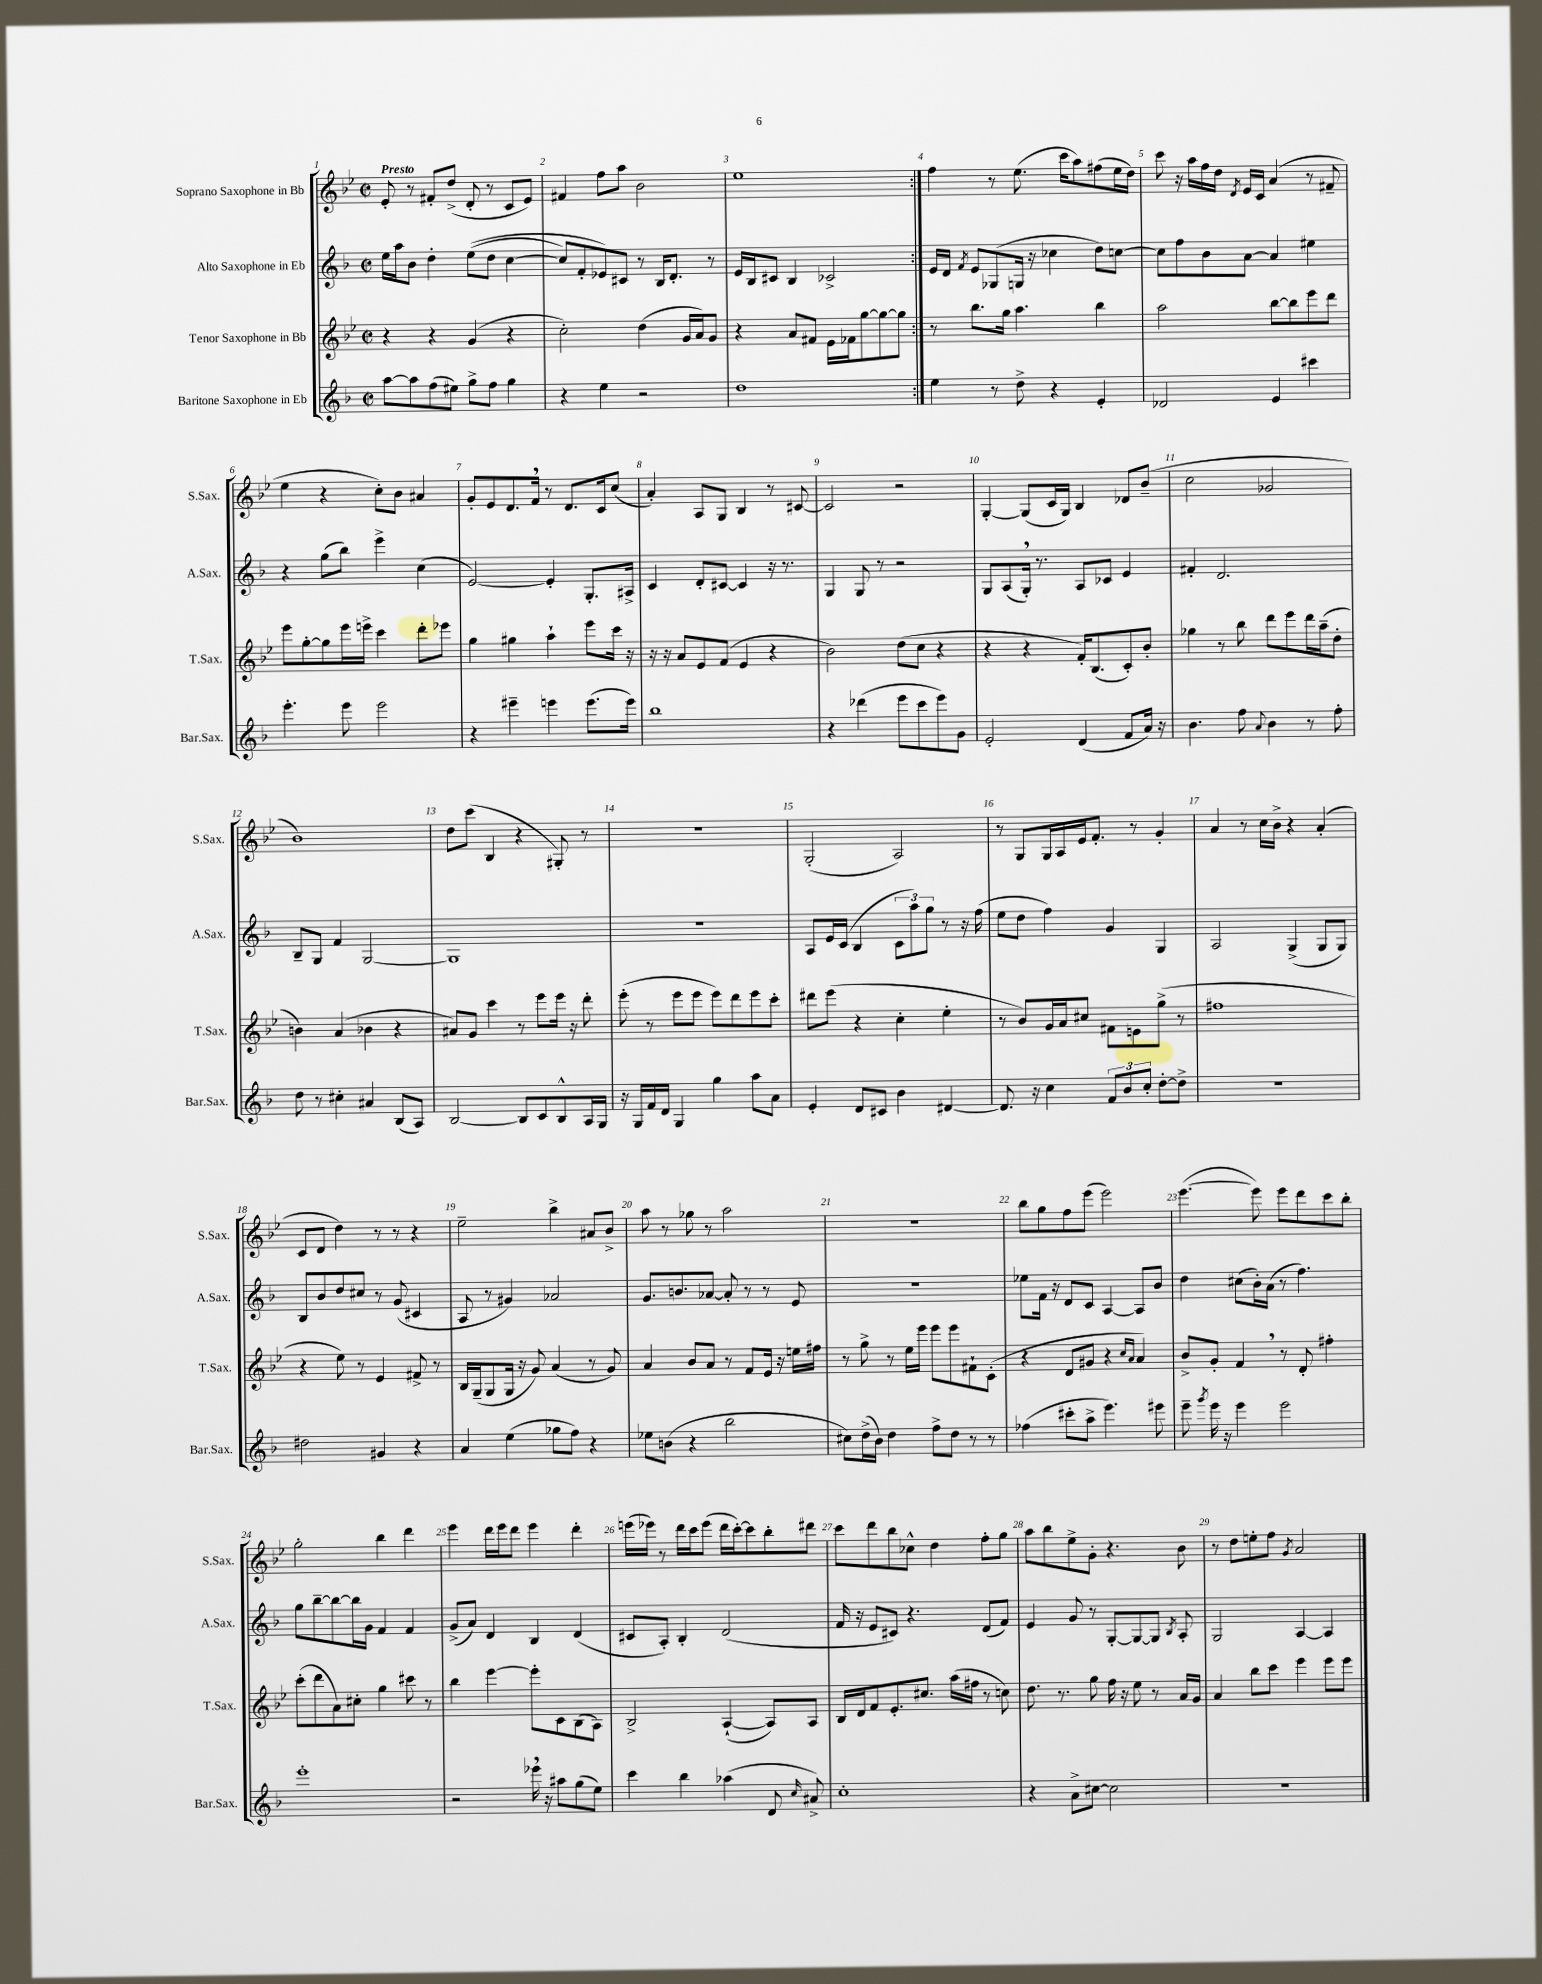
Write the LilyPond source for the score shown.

<<
\new StaffGroup <<
\new Staff = "s0" \with { instrumentName = "Soprano Saxophone in Bb" shortInstrumentName = "S.Sax." } {
    \clef treble \key bes \major \defaultTimeSignature \time 2/2 \tempo "Presto"
    \autoBeamOff \repeat volta 2 { ees'8-. r8 fis'8[-. d''8]->( d'8-. r8 c'8[ ees'8]) |
    fis'4 f''8[ a''8] bes'2 |
    ees''1 | }
    f''4 r8 ees''8.( c'''16[ a''8) fis''8( ees''16 d''16]) |
    c'''8 r16 a''16[ f''16 d''16] \acciaccatura { d'8 } ees'16[ c'16] a'4( r8 fis'8-- |
    ees''4 r4 c''8[-.) bes'8] ais'4 |
    g'8[-. ees'8 d'8. f'16] \breathe r8 d'8.[ c'16 c''8]( |
    a'4-.) a8[ g8] bes4 r8 cis'8~ |
    cis'2 r2 |
    g4~-. g8[( c'16 g16]) bes4 des'8[ bes'8]--( |
    c''2 ges'2 |
    bes'1) |
    d''8[ c'''8]( bes4 r4 gis8-.) r8 |
    r1 |
    g2-.( a2) |
    r8 g8[ g16 a16 ees'16 f'8.]-. r8 g'4-. |
    a'4 r8 c''16[ bes'16]-> r4 a'4-.( |
    c'8[ d'8] d''4) r8 r8 r4 |
    ees''2-- bes''4-> ais'8[ bes'8]-> |
    a''8 r8 ges''8 r8 a''2 |
    R1 |
    bes''8[ g''8 f''8 ees'''8]( ees'''2) |
    ees'''4.~( ees'''8) ees'''8[ d'''8 c'''8 bes''8]-. |
    g''2-. bes''4 d'''4 |
    ees'''4 d'''16[ ees'''16 d'''8] ees'''4 d'''4-. |
    e'''16[( ees'''16]) r8 d'''16[ c'''16 ees'''8]( d'''16[ c'''16~-.) c'''8 bes''8-. dis'''8] |
    c'''8[ d'''8 bes''8 ces''8]-^ d''4 f''8[-. g''8] |
    a''8[ bes''8 ees''8-> g'8]-. r4. bes'8 |
    r8 d''8[ e''8-. f''8] \acciaccatura { g'8 } a'2 \bar "|." |
}
\new Staff = "s1" \with { instrumentName = "Alto Saxophone in Eb" shortInstrumentName = "A.Sax." } {
    \clef treble \key f \major \defaultTimeSignature \time 2/2
    \autoBeamOff \repeat volta 2 { e''16[ a''16 bes'8] d''4-. e''8[(\( d''8] c''4~ |
    c''8[) f'8-. ees'8\) cis'8] r8 bes16[ d'8.]-. r8 |
    e'16[ bes16 cis'8] bes4 ces'2-> | }
    e'16[ d'16] \acciaccatura { f'8 } e'8[ ges8( g16] r16 ces''4 d''8[) c''8]~ |
    c''8[ f''8 bes'8 a'8]~ a'4 eis''4 |
    r4 g''8[( bes''8]) e'''4-> c''4( |
    e'2~) e'4-. g8.[-. ais16]-> |
    c'4 d'8[-. cis'8]~ cis'4 r16 r8. |
    g4 g8 r8 r2 |
    g8[ a8( g16]-.) \breathe r8. a8[ ces'8] e'4 |
    fis'4-. d'2. |
    bes8[-- g8] f'4 g2~ |
    g1 |
    R1 |
    a8[ e'16 c'16]( bes4 \tuplet 3/2 { c'8[ a''8) g''8] } r8 r16 f''16( |
    e''8[ d''8] f''4) g'4 g4 |
    a2 g4->( g8[ g8]) |
    bes8[ bes'8 d''8 cis''8] r8 g'8( cis'4 |
    a8 r8 gis'4) aes'2 |
    g'8.[ b'8. aes'8]~ aes'8-. r8 r8 e'8 |
    R1 |
    ees''8[ f'16] r16 d'8[ c'8] a4~ a8[ bes'8] |
    d''4 cis''8[( bes'16-.) a'16]( r8 f''4.) |
    g''8[ bes''8~-- bes''8~ bes''16 g'16] f'4 f'4 |
    g'8[->( a'8]) d'4 bes4 d'4( |
    cis'8[ a8]-.) bes4-. d'2( |
    f'16 r16 e'8[ cis'8]) r4. d'8[( f'8]) |
    e'4 g'8 r8 g8[~-. g8~ g8] \acciaccatura { bes8 } a8-. |
    g2 a4~ a4 \bar "|." |
}
\new Staff = "s2" \with { instrumentName = "Tenor Saxophone in Bb" shortInstrumentName = "T.Sax." } {
    \clef treble \key bes \major \defaultTimeSignature \time 2/2
    \autoBeamOff \repeat volta 2 { r4 r4 g'4( r4 |
    c''2-.) d''4( g'16[ a'16) g'8] |
    r4 a'8[ fis'8] ees'16[ fes'16 g''8~ g''8~ g''8] | }
    r8 bes''8.[ g''16] a''4. bes''4 |
    a''2 bes''8[~ bes''8 ees'''8 d'''8] |
    ees'''8[ g''8~-. g''8 ees'''16 e'''16]-> c'''4 d'''8[-. ees'''8] |
    g''4 gis''4 a''4-! ees'''8[ c'''16] r16 |
    r16 r16 a'8[ ees'8 f'8]( ees'4 r4 |
    bes'2) d''8[( c''8] r4 |
    r4 r4 f'16[-.) bes8.( c'8-.) bes'8]-. |
    ges''4 r8 bes''8 d'''8[ ees'''8 d'''16 a''16--( d''8]-. |
    b'4) a'4( bes'4 r4 |
    ais'8[) g'8] c'''4 r8 ees'''8[ ees'''16] r16 d'''8-. |
    ees'''8-.( r8 ees'''8[ ees'''8] ees'''8[) d'''8 ees'''8 c'''8]-. |
    dis'''8[ ees'''8]( r4 c''4-. ees''4-. |
    r8 bes'8[) g'16 a'16 cis''8] fis'8[ e'8 g''8]->( r8 |
    fis''1 |
    r4 ees''8) r8 ees'4 fis'8-> r8 |
    bes16[ g16--( g8 g16] r16 g'8) a'4( r8 g'8) |
    a'4 bes'8[ a'8] r8 f'8[ ees'16] r16 e''16[ fis''16] |
    r8 g''8-> r8 ees''16[ ees'''16] ees'''8[ ees'''8 fis'8-! c'8]-.( |
    r4 d'8[ gis'8] r4 \grace { c''16[ a'16] } a'4) |
    bes'8[-> g'8]-. f'4 \breathe r8 d'8-. fis''4-. |
    c'''8[-.( d'''8 a'8) cis''8]-. g''4 cis'''8 r8 |
    bes''4 ees'''4~ ees'''8[-. c'8 bes8( a8]) |
    bes2-> a4~-!( a8[) a8] |
    bes16[ d'16 f'8 ees'8.-. cis''8.] a''16[( fis''16] r8 c''8) |
    d''8. r8. g''8 f''16 r16 ees''8 r8 a'16[ g'16] |
    a'4 bes''8[ c'''8] ees'''4 ees'''8[ ees'''8] \bar "|." |
}
\new Staff = "s3" \with { instrumentName = "Baritone Saxophone in Eb" shortInstrumentName = "Bar.Sax." } {
    \clef treble \key f \major \defaultTimeSignature \time 2/2
    \autoBeamOff \repeat volta 2 { a''8[~ a''8 f''8( eis''8]) g''8[-> f''8] g''4 |
    r4 e''4 r2 |
    d''1 | }
    e''4 r8 d''8-> r4 e'4-. |
    des'2 e'4 cis'''4 |
    e'''4.-. e'''8 e'''2 |
    r4 eis'''4-- e'''4 e'''8.[( e'''16]) |
    bes''1 |
    r4 des'''4( e'''8[ c'''8 e'''8) g'8] |
    e'2-. d'4( f'8[ a'16]) r16 |
    bes'4. f''8 \appoggiatura { a'8 } bes'4 r8 f''8-. |
    d''8 r8 cis''4-. ais'4 bes8[( a8]) |
    bes2~ bes8[ c'8 bes8-^ a16 g16] |
    r16 g16[ f'16 d'16] g4 g''4 a''8[ a'8] |
    e'4-. d'8[ cis'8] bes'4 dis'4~ |
    dis'8. r16 c''4 \tuplet 3/2 { f'8[ bes'8 c''8]-. } d''8[~-. d''8]-> |
    r1 |
    dis''2 gis'4 r4 |
    a'4 e''4( ges''8[ f''8]) r4 |
    ees''8[ b'8]( r4 bes''2 |
    cis''8[) d''16->( bes'16]) d''4 f''8[-> d''8] r8 r8 |
    fes''4( cis'''8[-. a''8]-> e'''4.) eis'''8 |
    e'''8-- \acciaccatura { g'''8 } e'''16 r16 e'''4 e'''2 |
    e'''1-. |
    r2 ees'''16 \breathe r16 ais''8[ g''8( e''8]) |
    c'''4 bes''4 aes''4( d'8 \grace { c''16 } ais'8->) |
    c''1-. |
    r4 a'8[-> cis''8]~ cis''2 |
    R1 \bar "|." |
}
>>
>>
\layout { \context { \Score \override BarNumber.break-visibility = ##(#f #t #t) barNumberVisibility = #all-bar-numbers-visible } }
